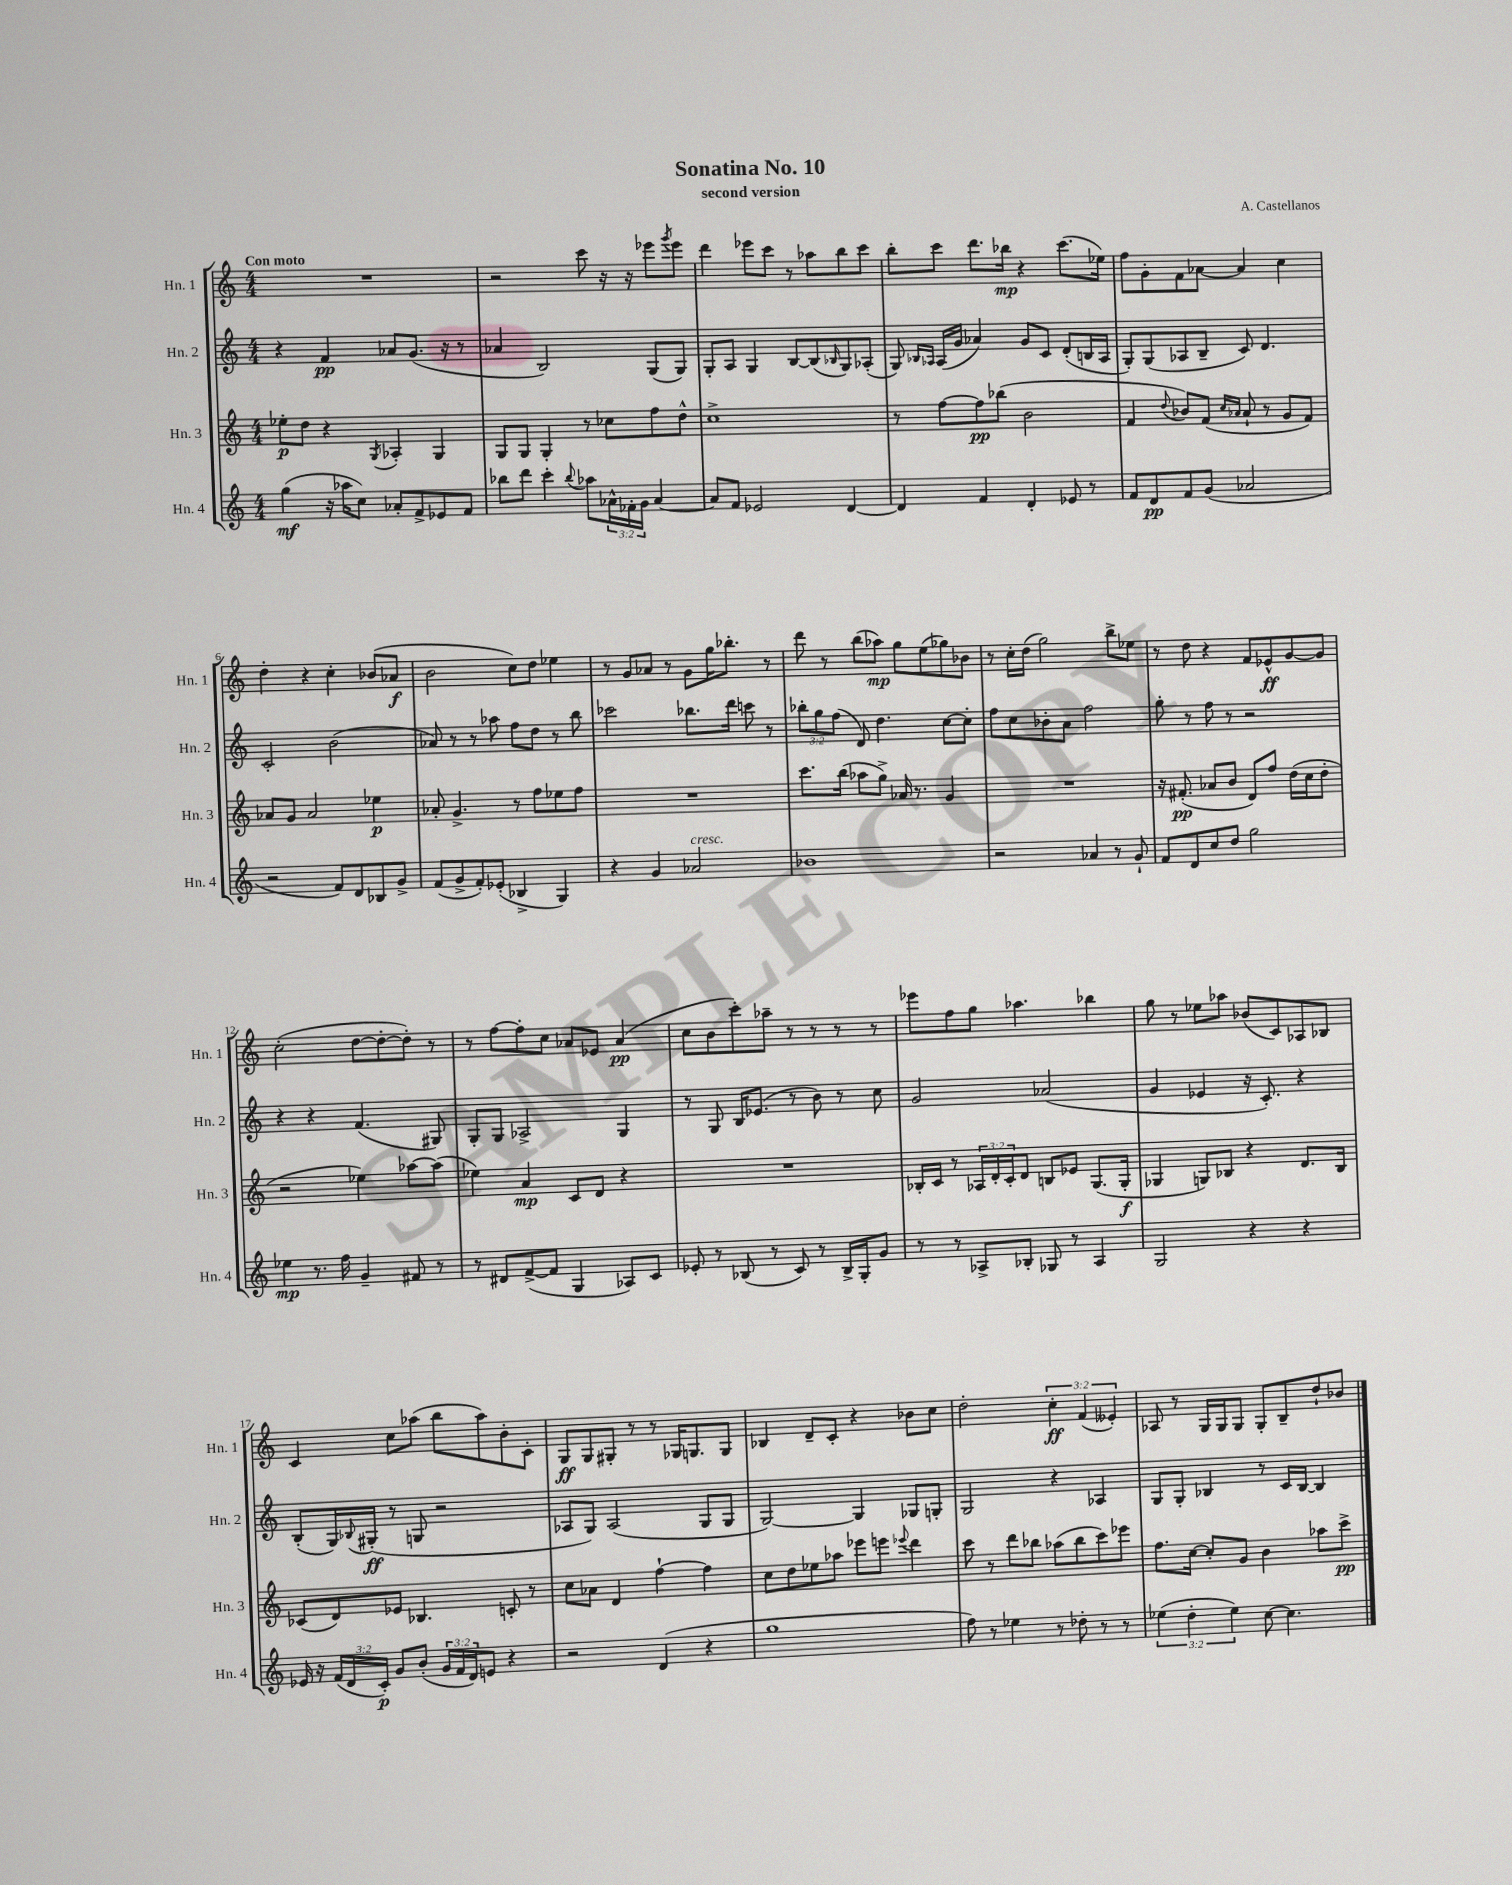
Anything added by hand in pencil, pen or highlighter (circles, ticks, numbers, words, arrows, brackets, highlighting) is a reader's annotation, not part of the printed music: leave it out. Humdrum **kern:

**kern	**kern	**kern	**kern
*staff4	*staff3	*staff2	*staff1
*clefG2	*clefG2	*clefG2	*clefG2
*k[]	*k[]	*k[]	*k[]
*M4/4	*M4/4	*M4/4	*M4/4
(4gg	8ee-'	4r	1r
.	8dd	.	.
16r	4r	4f	.
16aa-	.	.	.
8cc)	.	.	.
.	8qG	.	.
8a-'	4A-'	8a-	.
8f^	.	(8.g	.
8e-	4G	.	.
.	.	16r	.
8f	.	8r	.
=	=	=	=
8bb-	8G	4a-	2r
8ddd	8G	.	.
4ccc'	4G'	2B)	.
8qqbb-	.	.	.
8aa-	8r	.	8ccc
24a-^^	8cc-	.	16r
24f-'	.	.	.
.	.	.	16r
24g	.	.	.
[4a-	8ff	(8G	8eee-
.	.	.	8qggg
.	8dd^^	8G)	8eee-
=	=	=	=
8a-]	1cc^	8G'	4ddd
8f	.	8A	.
2e-	.	4G	8eee-
.	.	.	8ccc
.	.	[8B	8r
.	.	(8B]	8aa-
.	.	16qqB-	.
[4d	.	8G)	8bb
.	.	(8A-'	8ccc
=	=	=	=
4d]	8r	8G)	8bb'
.	.	16qqB-	.
.	.	16qqA-	.
.	[8ff	(16A-	8ccc
.	.	16g	.
4f	8ff]	4a-)	8.ddd
.	(8bb-	.	.
.	.	.	16bb-
4d'	2b	8g	4r
.	.	8c	.
8e-	.	(8d'	(8.ccc
8r	.	16B	.
.	.	16A-	16ee-)
=	=	=	=
8f	4f	8G')	8ff
8d	.	(8G	8g'
.	8qqdd	.	.
8f	8b-)	8A-	8f
(8g	(8f	8B~	[8a-
.	16qqcc	.	.
.	16qqa-	.	.
2a-	8a-`	8c)	4a-]
.	8r	4.d	.
.	8g	.	4cc
.	8f)	.	.
=	=	=	=
2r	8a-	2c'	4dd'
.	8g	.	.
.	2a-	.	4r
8f)	.	(2b	4cc'
8d	.	.	.
8B-	4ee-	.	(8b-
8g^	.	.	8a-
=	=	=	=
(8f	8a-'	8a-)	2b
8g^	4.g^	8r	.
8f')	.	8r	.
(8e-'	.	8aa-	.
4B-^	8r	8ff	8cc)
.	8ff	8dd	8dd
4G)	8ee-	8r	4ee-
.	8ff	8bb	.
=	=	=	=
4r	1r	2ccc-	8r
.	.	.	8g
4g	.	.	8a-
.	.	.	8r
2a-	.	8.bb-	8g
.	.	.	16gg
.	.	16ddd	8.bb-'
.	.	8ccc	.
.	.	8r	8r
=	=	=	=
1b-	8.ccc	12bb-'	8ddd
.	.	12gg	.
.	.	.	8r
.	.	(12ff	.
.	(16bb	.	.
.	8aa-	8d)	(8bb
.	8gg^)	4.dd	8aa-)
.	16a-	.	8gg
.	8.r	.	.
.	.	.	(8ee
.	4g	[8cc	8gg-)
.	.	8cc']	8b-
=	=	=	=
2r	1r	8ff	8r
.	.	8cc	16cc'
.	.	.	(16dd
.	.	8b-'	2gg)
.	.	8a	.
4a-	.	2ff	.
8r	.	.	8bb^
8g`	.	.	8ee-
=	=	=	=
8f	16r	8gg'	8r
.	(8.f#'	.	.
8d	.	8r	8dd
8cc	8a-	8ff	4r
8dd	8b	8r	.
2gg	8d)	2r	8f
.	8ff	.	8e-^^
.	(16dd	.	[8g
.	16cc	.	.
.	8dd'	.	8g]
=	=	=	=
4ee-	2r	4r	(2cc'
8.r	.	4r	.
16ff	.	.	.
4g~	4ee-)	(4.f	[8dd
.	.	.	8dd'_
8f#	[8aa-	.	8dd'])
8r	(8aa-]	8G#)	8r
=	=	=	=
8r	4ee-)	8G'	8r
8d#	.	8G	[8ff
([8f^	4a	2A-^	8ff']
8f]	.	.	8cc
4G	8c	.	8a-
.	8d	.	8e-
8A-)	4r	4G	(4a-
8c	.	.	.
=	=	=	=
8e-'	1r	8r	8cc
8r	.	8G	8b
(8B-	.	16B	8ccc')
.	.	(8.e-	.
8r	.	.	8aa-~
8c)	.	8r	8r
8r	.	8b)	8r
16B-^	.	8r	8r
16G'	.	.	.
8g	.	8cc	8r
=	=	=	=
8r	16B-'	2g	8eee-
.	16c	.	.
8r	8r	.	8ff
8A-^	24A-	.	8gg
.	24d'	.	.
.	24c'	.	.
8B-'	8d	.	4.aa-
8G-	8B	(2a-	.
8r	8e-	.	.
4A-	(8.G	.	4bb-
.	16G'	.	.
=	=	=	=
2G	4G-	4g	8gg
.	.	.	8r
.	8G)	4e-	8ee-
.	8B-	.	8aa-
4r	4r	16r	(8b-
.	.	8.c')	.
.	.	.	8c)
4r	8.d	4r	8A-
.	.	.	8B-
.	16B-	.	.
=	=	=	=
16e-	(8c-	(8B'	4c
16r	.	.	.
(24f	8d)	16G)	.
24d	.	.	.
.	.	8qqB-	.
.	.	(16G#'	.
24c')	.	.	.
8g	8e-	8r	8cc
(8b'	4.B-	8G	(8aa-
24g	.	2r	8bb
24f	.	.	.
24d)	.	.	.
8e	.	.	8aa-)
4r	8c'	.	8b'
.	8r	.	8c'
=	=	=	=
2r	8cc	8A-	8G
.	8a-	8G)	8G
.	4d	(2A-	8G#'
.	.	.	8r
(4d	[4ff`	.	8r
.	.	.	16G-
.	.	.	8.G
4r	4ff]	8G	.
.	.	8G	8G
=	=	=	=
1gg	8cc	[2G)	4B-
.	8dd	.	.
.	8ee-	.	8d~
.	8aa-	.	8c'
.	8eee-	4G]	4r
.	8eee	.	.
.	8qqeee-	.	.
.	4ddd	8G-	8b-
.	.	8G'	8cc
=	=	=	=
8ff)	8ccc	2G	2dd'
8r	8r	.	.
4ee-	8ddd	.	.
.	8bb-	.	.
8r	(8aa-	4r	6cc'
8dd-'	8bb-	.	.
.	.	.	(6f
8r	8ccc)	4A-	.
.	.	.	6e--')
8r	8eee-	.	.
=	=	=	=
(6ee-	8.ff	8G	8A-
.	.	8G'	8r
6dd'	.	.	.
.	[16cc	.	.
.	8cc']	4B-	16G
.	.	.	16G
6ee-)	.	.	.
.	8g	.	8G
[8cc	4b	8r	8G'
4.cc]	.	16c	8B~
.	.	[16B-	.
.	8aa-	4B-]	8dd`
.	8ccc^	.	8b-
==	==	==	==
*-	*-	*-	*-
